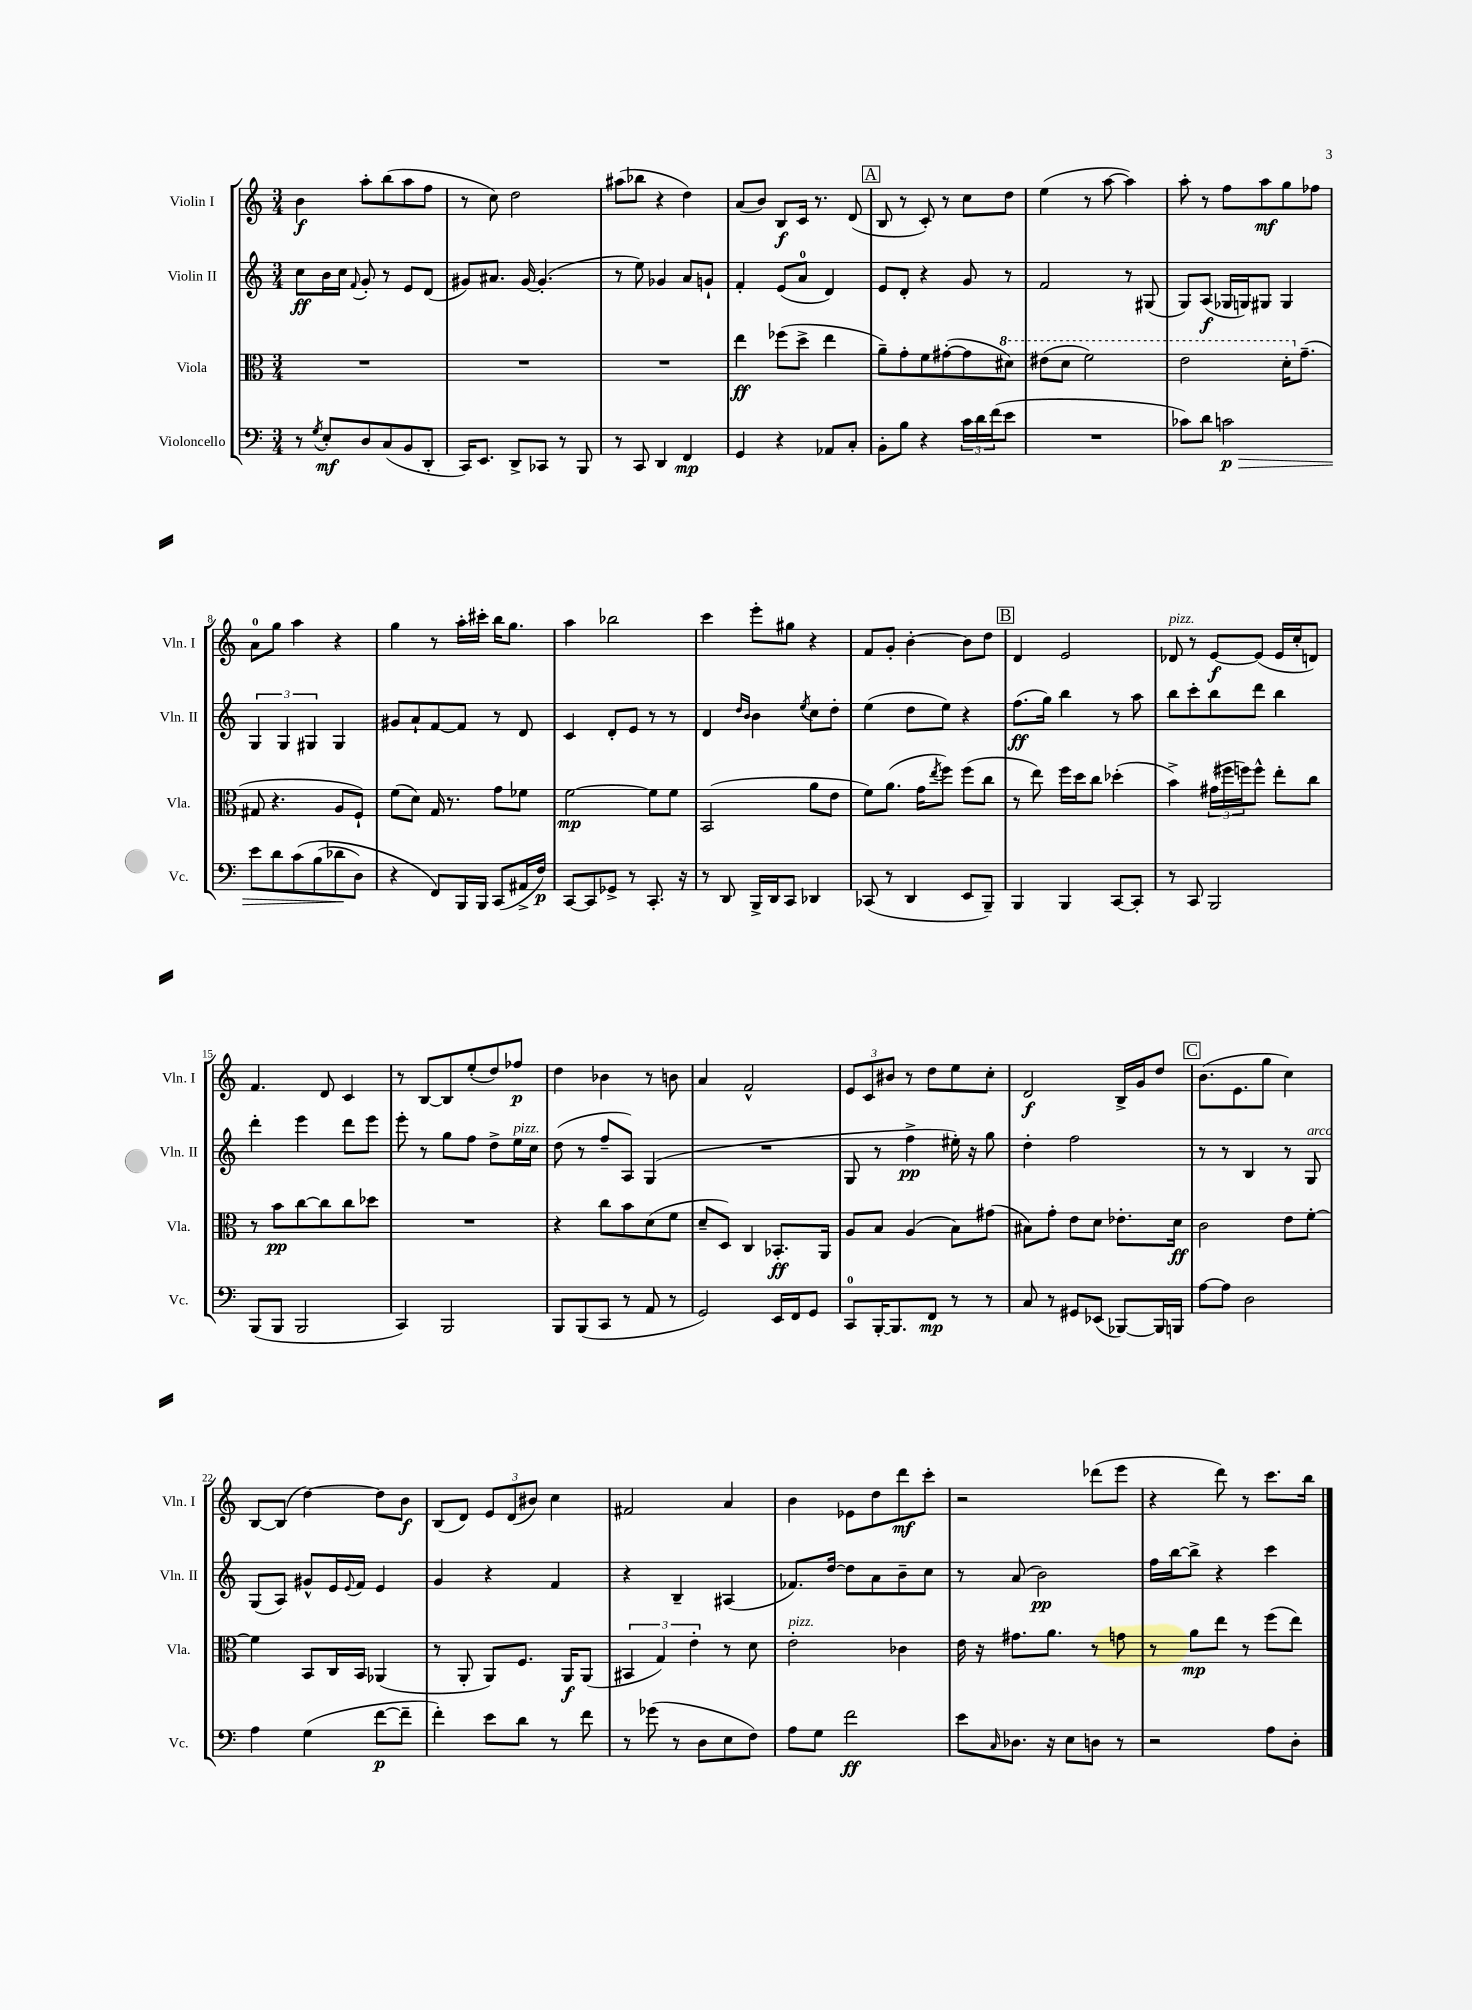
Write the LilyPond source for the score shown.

<<
\new StaffGroup <<
\new Staff = "s0" \with { instrumentName = "Violin I" shortInstrumentName = "Vln. I" } {
    \clef treble \key c \major \numericTimeSignature \time 3/4
    b'4\f a''8-. b''8( a''8 f''8 |
    r8 c''8) d''2 |
    ais''8( bes''8 r4 d''4) |
    a'8( b'8) b8\f c'16 r8. d'8( |
    \mark \markup { \box "A" } b8 r8 c'8-.) r8 c''8 d''8 |
    e''4( r8 a''8~ a''4) |
    a''8-. r8 f''8 a''8\mf g''8 fes''8 |
    a'8-0 g''8 a''4 r4 |
    g''4 r8 a''16-. cis'''16-. b''16 g''8. |
    a''4 bes''2 |
    c'''4 e'''8-. gis''8 r4 |
    f'8 g'8-. b'4~-. b'8 d''8 |
    \mark \markup { \box "B" } d'4 e'2 |
    des'8^\markup { \italic "pizz." } r8 e'8~\f e'8( e'16 c''16-. d'8) |
    f'4. d'8 c'4 |
    r8 b8~ b8 e''8-.( d''8) fes''8\p |
    d''4 bes'4 r8 b'8 |
    a'4 f'2-^ |
    \tuplet 3/2 { e'8 c'8 bis'8 } r8 d''8 e''8 c''8-. |
    d'2\f b16-> g'16 d''8 |
    \mark \markup { \box "C" } b'8.( e'8. g''8 c''4) |
    b8~ b8( d''4~) d''8 b'8\f |
    b8( d'8) \tuplet 3/2 { e'8 d'8( bis'8) } c''4 |
    fis'2 a'4 |
    b'4 ees'8 d''8 d'''8\mf c'''8-. |
    r2 des'''8( e'''8 |
    r4 d'''8) r8 c'''8. b''16 \bar "|." |
}
\new Staff = "s1" \with { instrumentName = "Violin II" shortInstrumentName = "Vln. II" } {
    \clef treble \key c \major \numericTimeSignature \time 3/4
    c''8\ff b'16 c''16 \appoggiatura { f'8 } g'8-. r8 e'8 d'8( |
    gis'8) ais'8. gis'16~ gis'4.-.( |
    r8 e''8) ges'4 a'8 g'8-! |
    f'4-. e'8( a'8-0 d'4) |
    \mark \markup { \box "A" } e'8 d'8-. r4 g'8 r8 |
    f'2 r8 gis8( |
    g8) a8\f( ges16 g16) gis8 gis4 |
    \tuplet 3/2 { g4 g4 gis4 } gis4 |
    gis'8 a'8-! f'8~ f'8 r8 d'8 |
    c'4 d'8-. e'8 r8 r8 |
    d'4 \grace { d''16 b'16 } b'4 \acciaccatura { e''8 } c''8 d''8-. |
    e''4( d''8 e''8) r4 |
    \mark \markup { \box "B" } f''8.\ff( g''16) b''4 r8 a''8 |
    b''8 c'''8-. b''8 d'''8 b''4 |
    d'''4-. e'''4 d'''8 e'''8 |
    e'''8-. r8 g''8 f''8 d''8-> e''16^\markup { \italic "pizz." } c''16 |
    d''8( r8 f''8-- a8) g4( |
    R2. |
    g8 r8 f''4->\pp eis''16-.) r16 g''8 |
    d''4-. f''2 |
    \mark \markup { \box "C" } r8 r8 b4 r8 g8^\markup { \italic "arco" } |
    g8( a8) gis'8-^ e'16 \appoggiatura { e'8 } f'16 e'4 |
    g'4 r4 f'4 |
    r4 b4-- ais4( |
    fes'8.) d''16~ d''8 a'8 b'8-- c''8 |
    r8 a'8( b'2\pp) |
    f''16 b''16~ b''8-> r4 c'''4 \bar "|." |
}
\new Staff = "s2" \with { instrumentName = "Viola" shortInstrumentName = "Vla." } {
    \clef alto \key c \major \numericTimeSignature \time 3/4
    R2. |
    R2. |
    R2. |
    e''4\ff fes''8( d''8-> e''4 |
    \mark \markup { \box "A" } a'8--) g'8-. f'8 gis'8~-.( gis'8 \ottava #1 dis''8) |
    eis''8( d''8 f''2) |
    e''2 d''16-. \ottava #0 g'8.--( |
    gis8 r4. a8 f8-!) |
    f'8( d'8) g16 r8. g'8 fes'8 |
    f'2~\mp f'8 f'8 |
    b,2( a'8 e'8 |
    f'8) a'8.( g'16 \acciaccatura { e''8 } f''8) f''8( c''8 |
    \mark \markup { \box "B" } r8 e''8) f''16 d''16 c''8 des''4-.( |
    b'4->) \tuplet 3/2 { gis'16( fis''16 f''16) } f''8-^ e''8-. c''8 |
    r8 b'8\pp c''8~ c''8 c''8 des''8 |
    R2. |
    r4 c''8 b'8 d'8( f'8 |
    d'8-- d8) c4 bes,8.-.\ff a,16 |
    a8 b8 a4( b8) gis'8( |
    bis8) g'8-. e'8 d'8 ees'8.-. d'16\ff |
    \mark \markup { \box "C" } c'2 e'8 f'8~-. |
    f'4 b,8 c16 b,16 aes,4( |
    r8 a,8-. a,8) f8. a,16\f a,8( |
    \tuplet 3/2 { bis,4 g4) e'4-. } r8 d'8 |
    e'2-.^\markup { \italic "pizz." } ces'4 |
    e'16 r16 gis'8. a'8. r8 g'8 |
    r8 a'8\mp e''8 r8 f''8( e''8) \bar "|." |
}
\new Staff = "s3" \with { instrumentName = "Violoncello" shortInstrumentName = "Vc." } {
    \clef bass \key c \major \numericTimeSignature \time 3/4
    r8 \acciaccatura { g8 } e8-.\mf d8 c8( b,8 d,8-. |
    c,16) e,8. d,8-> ces,8 r8 b,,8 |
    r8 c,8 d,4 f,4\mp |
    g,4 r4 aes,8 c8-. |
    \mark \markup { \box "A" } b,8-. b8 r4 \tuplet 3/2 { c'16 d'16 f'16( } e'8 |
    R2. |
    ces'8) d'8 c'2\p\> |
    e'8 d'8 c'8\( b8( des'8\! d8) |
    r4 f,8\) b,,16 b,,16 c,8( ais,16-> f16\p) |
    c,8~ c,8 ges,8-> r8 c,8.-. r16 |
    r8 d,8 b,,16-> d,16 c,8 des,4 |
    ces,8( r8 d,4 e,8 b,,8--) |
    \mark \markup { \box "B" } b,,4 b,,4 c,8~ c,8-. |
    r8 c,8 b,,2 |
    b,,8( b,,8 b,,2 |
    c,4) b,,2 |
    b,,8 b,,8( c,8 r8 a,8 r8 |
    g,2) e,16 f,16 g,8 |
    c,8-0 b,,16~-. b,,8. f,8\mp r8 r8 |
    c8 r8 gis,8 ees,8( bes,,8~) bes,,16 b,,16 |
    \mark \markup { \box "C" } a8~ a8 d2 |
    a4 g4( f'8~\p f'8-- |
    f'4-.) e'8 d'8 r8 f'8 |
    r8 ges'8( r8 d8 e8 f8) |
    a8 g8 f'2\ff |
    e'8 \grace { c16 } des8. r16 e8 d8 r8 |
    r2 a8 d8-. \bar "|." |
}
>>
>>
